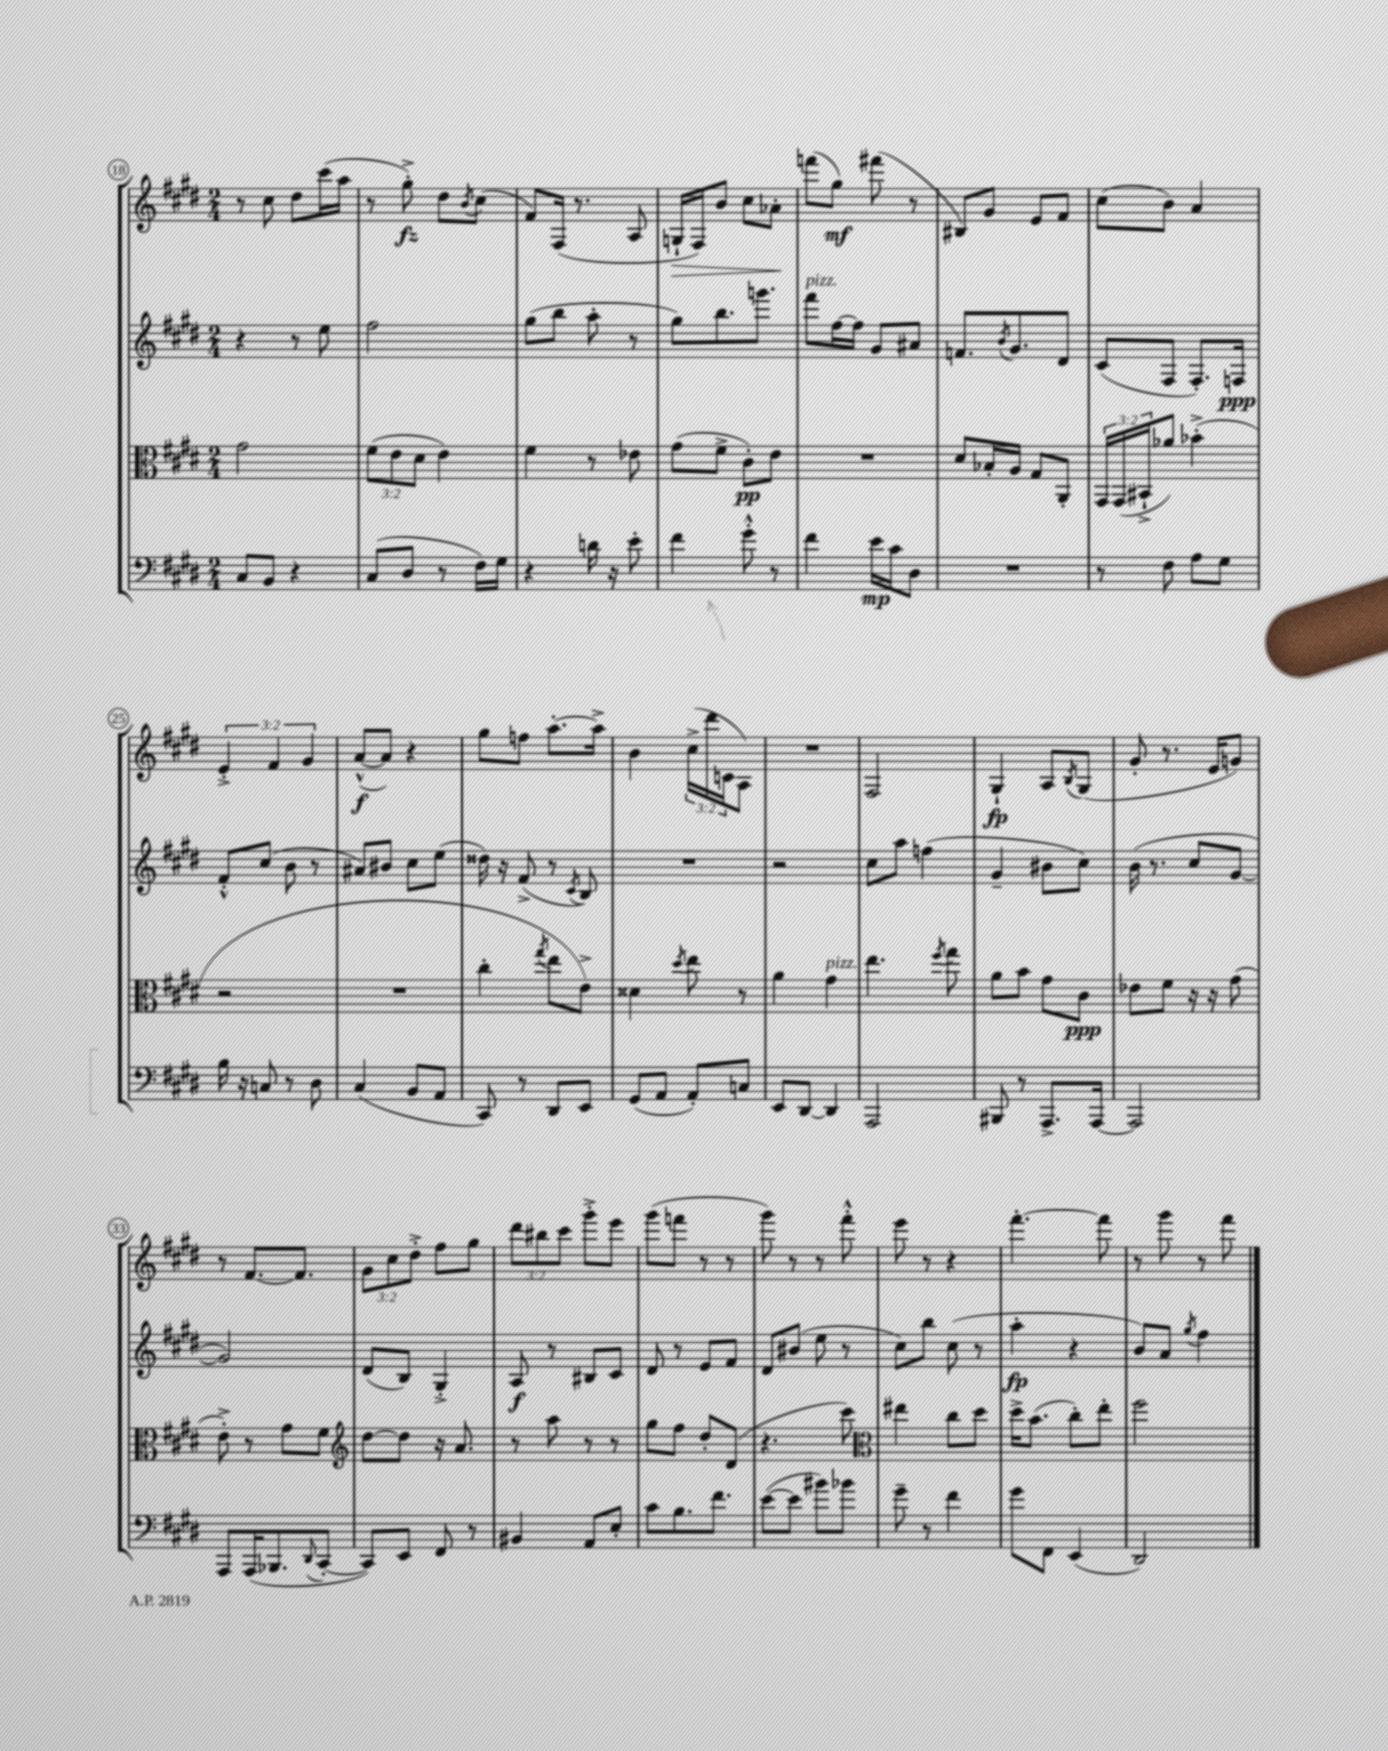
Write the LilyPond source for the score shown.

<<
\new StaffGroup <<
\new Staff = "s0" {
    \clef treble \key e \major \numericTimeSignature \time 2/4 \override Staff.TupletNumber.text = #tuplet-number::calc-fraction-text
    r8 cis''8 dis''8 cis'''16( a''16 |
    r8 gis''8-.->\fz) dis''8 \acciaccatura { b'8 } cis''8( |
    fis'8) fis16( r8. a8 |
    g16-!\> fis16) b'8 cis''8 aes'8-.\! |
    f'''8( gis''8\mf) fis'''8( r8 |
    bis8) gis'8 e'8 fis'8 |
    cis''8( b'8) a'4 |
    \tuplet 3/2 { e'4-.-> fis'4 gis'4 } |
    a'8~-^\f( a'8) r4 |
    gis''8 f''8 a''8.~-. a''16-> |
    b'4 \tuplet 3/2 { cis''16->( dis'''16 c'16 } a8) |
    R2 |
    fis2 |
    gis4-!\fp a8 \acciaccatura { b8 } gis8( |
    gis'8-. r8. e'16 g'8) |
    r8 fis'8.~ fis'8. |
    \tuplet 3/2 { gis'8 cis''8 dis''8-.-> } fis''8 gis''8 |
    \tuplet 3/2 { dis'''8 bis''8 cis'''8 } gis'''8-.-> e'''8 |
    gis'''8( f'''8 r8 r8 |
    gis'''8) r8 r8 fis'''8-.-^ |
    e'''8 r8 r4 |
    fis'''4.~-. fis'''8 |
    r8 gis'''8 r8 fis'''8 \bar "|." |
}
\new Staff = "s1" {
    \clef treble \key e \major \numericTimeSignature \time 2/4
    r4 r8 e''8 |
    fis''2 |
    gis''8( b''8 a''8-. r8 |
    gis''8) b''8. g'''8. |
    fis'''8^\markup { \italic "pizz." } fis''16~ fis''16 gis'8 ais'8 |
    f'8. \acciaccatura { b'8 } gis'8. dis'8 |
    cis'8( fis8 fis8.-.) f16\ppp |
    fis'8-.-^ cis''8( b'8 r8 |
    ais'8) bis'8 cis''8 e''8( |
    disis''16) r16 fis'8->( r8 \acciaccatura { cis'8 } b8) |
    R2 |
    r2 |
    cis''8 a''8 f''4( |
    gis'4-- bis'8 cis''8) |
    b'16( r8. cis''8 gis'8~ |
    gis'2) |
    dis'8( b8) gis4-.-> |
    a8\f r8 bis8 cis'8 |
    dis'8 r8 e'8 fis'8 |
    dis'8 bis'8( e''8 r8 |
    cis''8) b''8 cis''8( r8 |
    a''4-.\fp r4 |
    b'8) a'8 \acciaccatura { gis''8 } fis''4 \bar "|." |
}
\new Staff = "s2" {
    \clef alto \key e \major \numericTimeSignature \time 2/4 \override Staff.TupletNumber.text = #tuplet-number::calc-fraction-text
    gis'2 |
    \tuplet 3/2 { fis'8( e'8 dis'8 } e'4) |
    fis'4 r8 ees'8 |
    gis'8( fis'8-> cis'8-.\pp) e'8 |
    R2 |
    dis'8 bes16-. a16 gis8 a,8-. |
    \tuplet 3/2 { gis,16 gis,16( bis,16-!-> } aes'8) bes'4-.->( |
    r2 |
    R2 |
    cis''4-. \acciaccatura { gis''8 } e''8 e'8->) |
    disis'4 \acciaccatura { dis''8 } e''8 r8 |
    a'4 gis'4^\markup { \italic "pizz." } |
    e''4. \acciaccatura { fis''8 } gis''8 |
    a'8 b'8 gis'8 cis'8\ppp |
    ees'8 fis'8 r16 r16 gis'8( |
    e'8-.->) r8 gis'8 fis'8 |
    \clef treble dis''8~ dis''8 r16 a'8. |
    r8 a''8 r8 r8 |
    gis''8 fis''8 dis''8-. dis'8( |
    r4. cis'''8) |
    \clef alto eis''4 cis''8 dis''8 |
    dis''16-> b'8.( cis''8-.) e''8-. |
    fis''2 \bar "|." |
}
\new Staff = "s3" {
    \clef bass \key e \major \numericTimeSignature \time 2/4
    cis8 b,8 r4 |
    cis8( dis8 r8 fis16) gis16 |
    r4 d'16 r16 e'8-. |
    fis'4 gis'8-.-^ r8 |
    fis'4 e'16\mp cis'16 dis8 |
    R2 |
    r8 fis8 a8 gis8 |
    b16 r16 c8 r8 dis8 |
    cis4( b,8 a,8 |
    cis,8) r8 dis,8 e,8 |
    gis,8( a,8 a,8-.) c8 |
    e,8 dis,8~ dis,4 |
    a,,2 |
    bis,,8 r8 a,,8.-> a,,16~ |
    a,,2 |
    a,,8 a,,16( bes,,8. \appoggiatura { dis,8 } cis,8~-. |
    cis,8) e,8 fis,8 r8 |
    bis,4 a,8 e8-. |
    cis'8 b8. fis'8. |
    e'8~( e'8 bis'8) bes'8 |
    gis'8-- r8 fis'4 |
    gis'8 fis,8 e,4( |
    dis,2) \bar "|." |
}
>>
>>
\layout { \context { \Score currentBarNumber = #18 \override BarNumber.stencil = #(make-stencil-circler 0.1 0.3 ly:text-interface::print) } }
